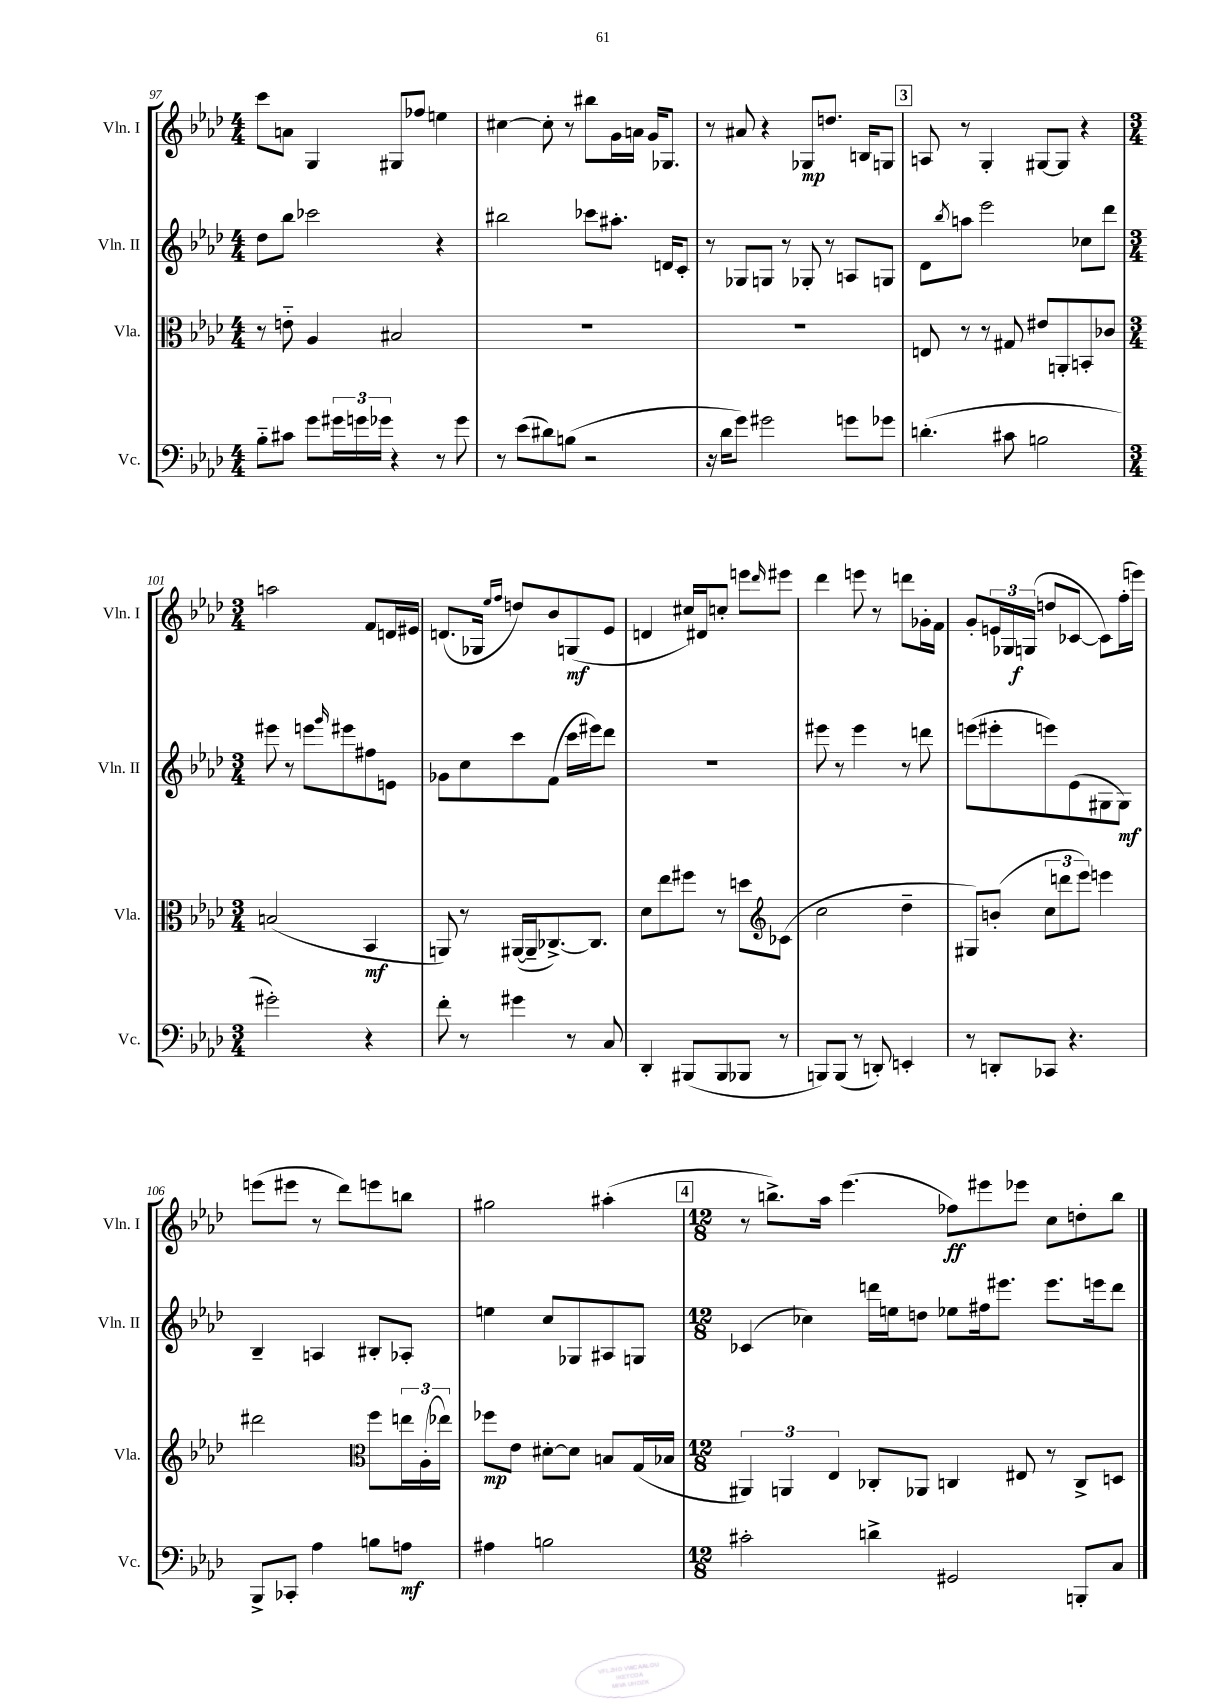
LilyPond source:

<<
\new StaffGroup <<
\new Staff = "s0" \with { instrumentName = "Vln. I" shortInstrumentName = "Vln. I" } {
    \clef treble \key aes \major \numericTimeSignature \time 4/4
    c'''8 a'8 g4 gis8 fes''8 e''4 |
    cis''4~ cis''8-. r8 bis''8 g'16 a'16 g'16 ges8. |
    r8 ais'8 r4 ges8\mp d''8. b16 g8 |
    \mark \markup { \box "3" } a8 r8 g4-. gis8~ gis8 r4 |
    \numericTimeSignature \time 3/4 a''2 f'8 d'16 eis'16 |
    d'8.( ges16 \grace { ees''16 f''16 } d''8) bes'8 g8\mf( ees'8 |
    d'4 cis''16) dis'16 c''8-. e'''8 \grace { des'''16 } eis'''8 |
    des'''4 e'''8 r8 d'''8 ges'16-. f'16 |
    g'8-. \tuplet 3/2 { e'16 ges16 g16\f( } d''8 ces'8~ ces'8) f''16-.( e'''16) |
    e'''8( eis'''8 r8 des'''8) e'''8 b''8 |
    gis''2 ais''4-.( |
    \mark \markup { \box "4" } \numericTimeSignature \time 12/8 r8 b''8.->) aes''16 ees'''4.( fes''8\ff) eis'''8 ees'''8 c''8 d''8-. b''8 \bar "|." |
}
\new Staff = "s1" \with { instrumentName = "Vln. II" shortInstrumentName = "Vln. II" } {
    \clef treble \key aes \major \numericTimeSignature \time 4/4
    des''8 bes''8 ces'''2 r4 |
    bis''2 ces'''8 ais''8.-. d'16 c'8-. |
    r8 ges8 g8 r8 ges8-. r8 a8 g8 |
    \mark \markup { \box "3" } des'8 \acciaccatura { bes''8 } a''8 ees'''2 ces''8 des'''8 |
    \numericTimeSignature \time 3/4 eis'''8 r8 e'''8 \grace { g'''16 } eis'''8 fis''8 e'8 |
    ges'8 c''8 c'''8 f'8( c'''16 eis'''16) des'''8 |
    R2. |
    eis'''8 r8 eis'''4 r8 d'''8 |
    e'''8( eis'''8-. e'''8) ees'8( gis8 gis8\mf) |
    bes4-- a4 bis8-. aes8-. |
    e''4 c''8 ges8 ais8 g8 |
    \mark \markup { \box "4" } \numericTimeSignature \time 12/8 ces'4( ces''4) d'''16 e''16 d''8 ees''8 fis''16 eis'''8. eis'''8. e'''16 d'''8 \bar "|." |
}
\new Staff = "s2" \with { instrumentName = "Vla." shortInstrumentName = "Vla." } {
    \clef alto \key aes \major \numericTimeSignature \time 4/4
    r8 e'8-_ aes4 bis2 |
    R1 |
    R1 |
    \mark \markup { \box "3" } e8 r8 r8 gis8 eis'8 a,8-. b,8-. ces'8 |
    \numericTimeSignature \time 3/4 b2( bes,4\mf |
    a,8) r8 ais,16~( ais,16-- ces8.~->) ces8. |
    des'8 ees''8 fis''8 r8 d''8 ces'8( |
    \clef treble c''2 des''4-- |
    gis8) b'8-.( \tuplet 3/2 { c''8 d'''8 ees'''8) } e'''4 |
    dis'''2 \clef alto f''8 \tuplet 3/2 { e''16 aes16-.( ees''16) } |
    fes''8\mp ees'8 dis'8~-. dis'8 b8 g16( bes16 |
    \mark \markup { \box "4" } \numericTimeSignature \time 12/8 \tuplet 3/2 { ais,4) a,4 ees4 } ces8-. aes,8 c4 eis8 r8 c8-> d8 \bar "|." |
}
\new Staff = "s3" \with { instrumentName = "Vc." shortInstrumentName = "Vc." } {
    \clef bass \key aes \major \numericTimeSignature \time 4/4
    bes8-_ cis'8 g'8 \tuplet 3/2 { gis'16 g'16 ges'16 } r4 r8 ges'8 |
    r8 ees'8( dis'8) b8( r2 |
    r16 des'16 g'8) gis'2 g'8 ges'8 |
    \mark \markup { \box "3" } d'4.-.( cis'8 b2 |
    \numericTimeSignature \time 3/4 gis'2-.) r4 |
    f'8-. r8 gis'4 r8 c8 |
    des,4-. bis,,8( bis,,8 bes,,8 r8 |
    b,,8) b,,8( r8 d,8-.) e,4-. |
    r8 d,8-. ces,8 r4. |
    bes,,8-> ces,8-. aes4 b8 a8\mf |
    ais4 b2 |
    \mark \markup { \box "4" } \numericTimeSignature \time 12/8 cis'2-. d'4-> gis,2 b,,8-. c8 \bar "|." |
}
>>
>>
\layout { \context { \Score currentBarNumber = #97 } }
